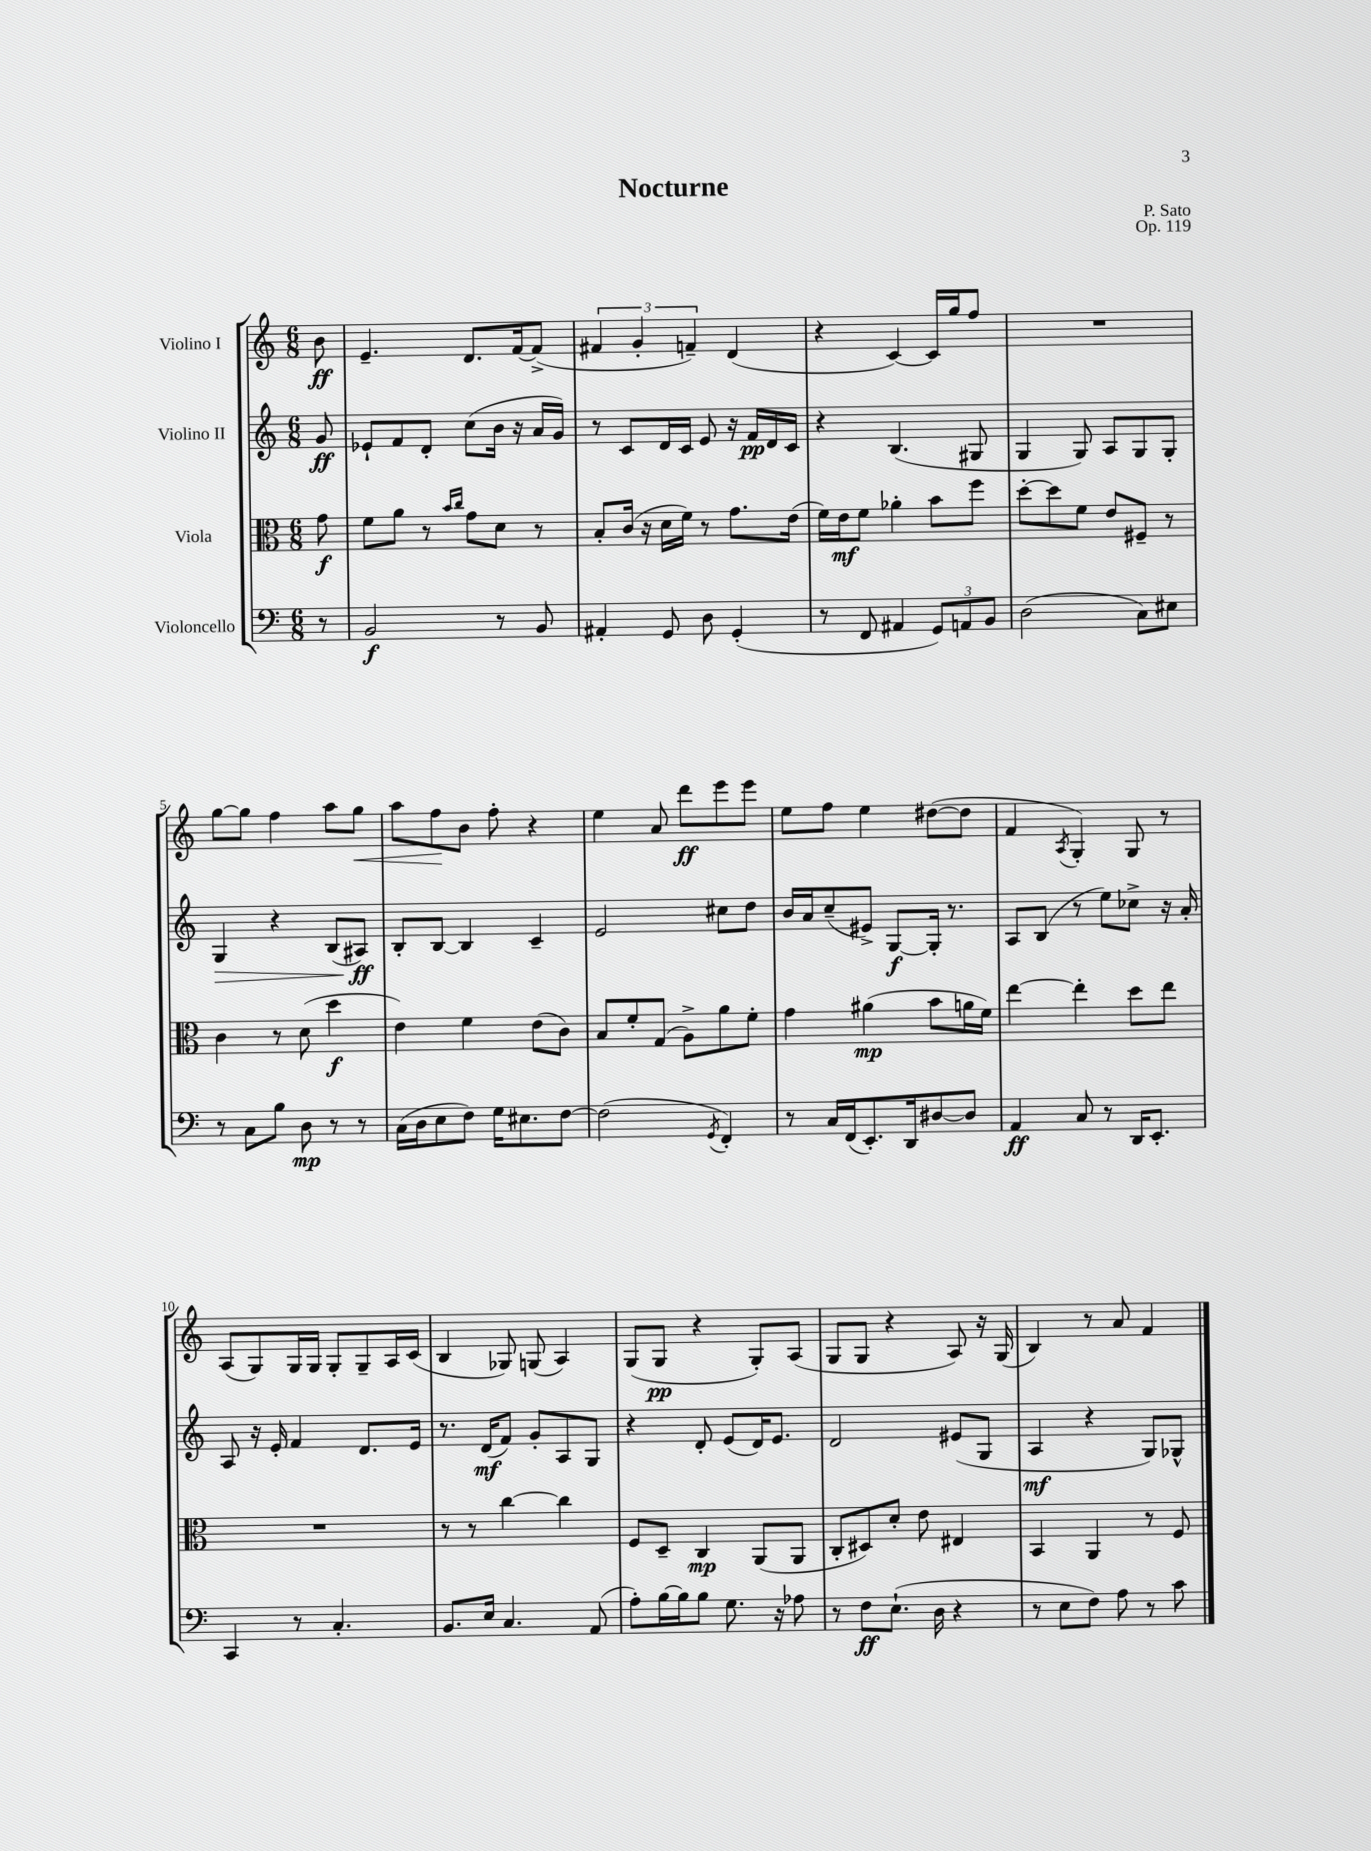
\header { title = "Nocturne" composer = "P. Sato" opus = "Op. 119" }
<<
\new StaffGroup <<
\new Staff = "s0" \with { instrumentName = "Violino I" } {
    \clef treble \key c \major \numericTimeSignature \time 6/8 \partial 8
    b'8\ff |
    e'4.-- d'8. f'16~ f'8->( |
    \tuplet 3/2 { fis'4 g'4-. f'4--) } d'4( |
    r4 c'4~) c'16 g''16 f''8 |
    R2. |
    g''8~ g''8 f''4 a''8 g''8\< |
    a''8 f''8\! b'8 f''8-. r4 |
    e''4 a'8 d'''8\ff e'''8 e'''8 |
    e''8 f''8 e''4 dis''8~( dis''8 |
    f'4 \acciaccatura { a8 } g4-.) g8 r8 |
    a8( g8) g16 g16 g8-. g8-- a16 c'16( |
    b4 ges8) g8( a4) |
    g8( g8\pp r4 g8-.) a8( |
    g8 g8 r4 a8) r16 g16( |
    b4) r8 a'8 f'4 \bar "|." |
}
\new Staff = "s1" \with { instrumentName = "Violino II" } {
    \clef treble \key c \major \numericTimeSignature \time 6/8 \partial 8
    g'8\ff |
    ees'8-! f'8 d'8-. c''8( b'16 r16 a'16 g'16) |
    r8 c'8 d'16 c'16 e'8 r16 f'16\pp d'16 c'16 |
    r4 b4.( gis8 |
    g4 g8) a8 g8 g8-. |
    g4\> r4 b8( ais8\ff\!) |
    b8-. b8~ b4 c'4-- |
    e'2 cis''8 d''8 |
    b'16 a'16 c''8--( eis'8->) g8~\f g16-. r8. |
    a8 b8( r8 e''8) ces''8-> r16 a'16-. |
    a8 r16 e'16-. f'4 d'8. e'16 |
    r8. d'16\mf( f'8) g'8-. a8 g8 |
    r4 d'8-. e'8( d'16) e'8. |
    d'2 eis'8( g8 |
    a4\mf r4 g8) ges8-^ \bar "|." |
}
\new Staff = "s2" \with { instrumentName = "Viola" } {
    \clef alto \key c \major \numericTimeSignature \time 6/8 \partial 8
    g'8\f |
    f'8 a'8 r8 \grace { b'16 c''16 } g'8 d'8 r8 |
    b8-. c'16( r16 d'16 f'16) r8 g'8. e'16( |
    f'16) e'16\mf f'8 aes'4-. b'8 f''8 |
    d''8~-. d''8 f'8 e'8 fis8-- r8 |
    c'4 r8 d'8( d''4\f |
    e'4) f'4 e'8( c'8) |
    b8 f'8-. g8( a8->) a'8 f'8-. |
    g'4 ais'4\mp( b'8 a'16 f'16) |
    e''4~ e''4-. d''8 e''8 |
    R2. |
    r8 r8 c''4~ c''4 |
    f8 d8-- c4\mp a,8( a,8 |
    c8-. dis8) d'8-. e'8 eis4 |
    b,4 a,4 r8 f8 \bar "|." |
}
\new Staff = "s3" \with { instrumentName = "Violoncello" } {
    \clef bass \key c \major \numericTimeSignature \time 6/8 \partial 8
    r8 |
    b,2\f r8 b,8 |
    ais,4-. g,8 d8 g,4-.( |
    r8 f,8 ais,4 \tuplet 3/2 { g,8) a,8 b,8 } |
    d2( c8) eis8 |
    r8 c8 b8 d8\mp r8 r8 |
    c16( d16 e8 f8) g16 eis8. f8~ |
    f2( \acciaccatura { g,8 } f,4-.) |
    r8 c16 f,16( e,8.-.) d,16 dis8~ dis8 |
    a,4\ff c8 r8 d,16 e,8.-. |
    c,4 r8 c4.-. |
    b,8. e16 c4. a,8( |
    a8-.) b16~ b16 b8 g8. r16 aes8 |
    r8 f8\ff e8.-!( d16 r4 |
    r8 e8 f8) a8 r8 c'8 \bar "|." |
}
>>
>>
